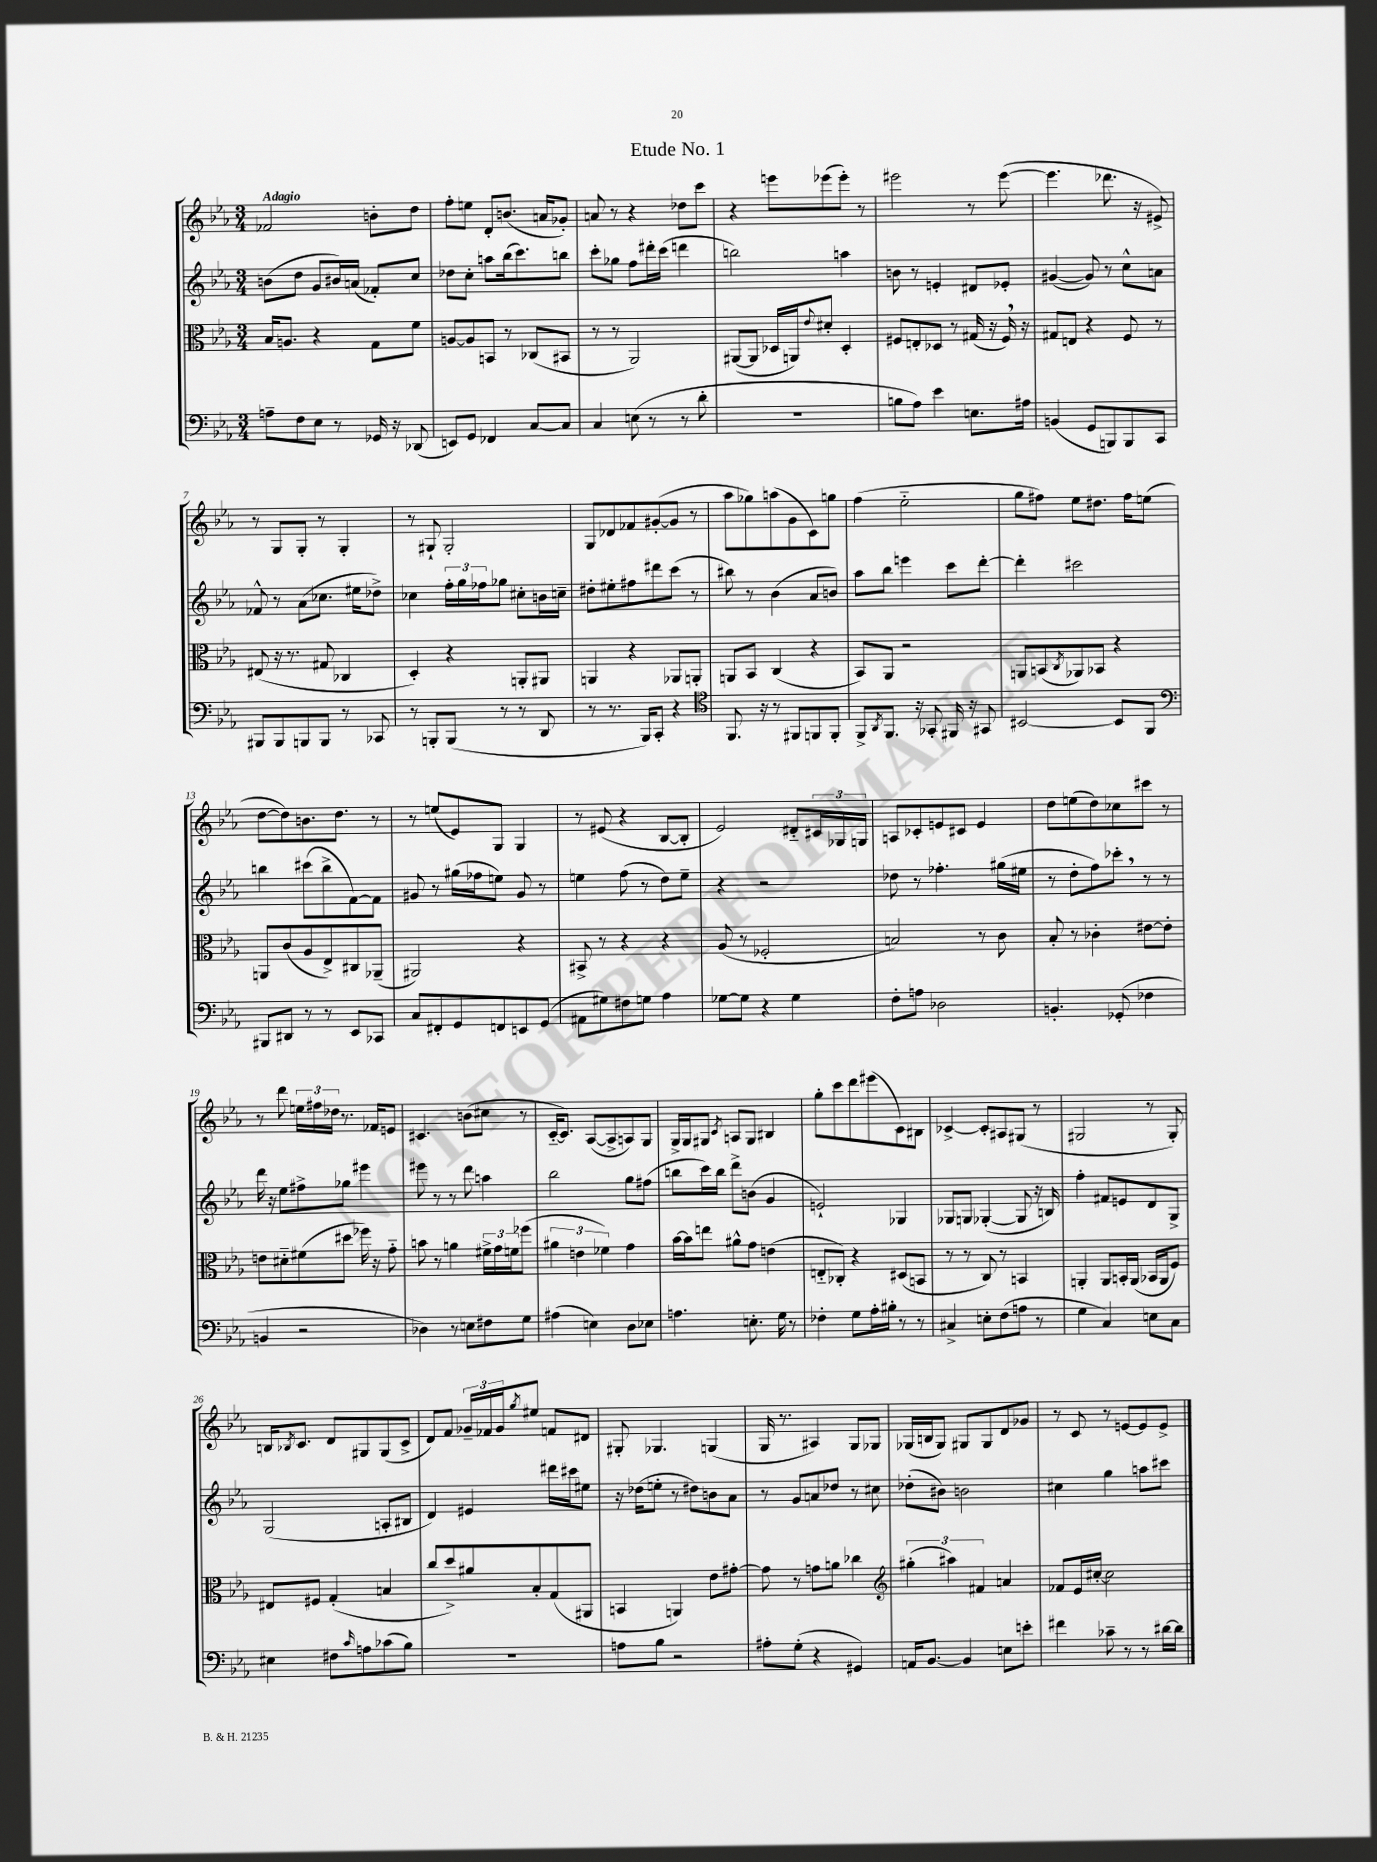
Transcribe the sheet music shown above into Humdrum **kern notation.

**kern	**kern	**kern	**kern
*staff4	*staff3	*staff2	*staff1
*clefF4	*clefC3	*clefG2	*clefG2
*k[b-e-a-]	*k[b-e-a-]	*k[b-e-a-]	*k[b-e-a-]
*M3/4	*M3/4	*M3/4	*M3/4
8A~	16B-	(8b	2f-
.	8.A	.	.
8F	.	8dd	.
8E-	4r	8g	.
8r	.	16b#)	.
.	.	(16a	.
16GG-	8G	8f-')	8b'
16r	.	.	.
(8DD-	8f	8cc	8dd
=	=	=	=
8EE)	[8A	8dd-	8ff'
8GG	8A]	8cc'	8ee
4FF-	8BB	8aa	8d'
.	8r	(16bb-	(8.b
.	.	8.ccc)	.
[8C	(8C-	.	.
.	.	.	16a
8C]	8BB#	8bb	8g-')
=	=	=	=
4C	8r	8ccc'	8a
.	8r	8gg-	8r
(8E	2AA-)	8ff	4r
8r	.	16ddd#'	.
.	.	(16ccc	.
8r	.	4ddd	8dd-
8d'	.	.	8ccc
=	=	=	=
2.r	([8AA#	2bb)	4r
.	8AA#]	.	.
.	16D-	.	8eee
.	16AA)	.	.
.	8qqe-	.	.
.	8d#'	.	(8eee-
.	4D-'	4aa	8eee-')
.	.	.	8r
=	=	=	=
8B	8F#	8b	2eee#
8A-)	8E'	8r	.
4e-	8D-	4e'	.
.	8r	.	.
8.E	(16G#	8d#	8r
.	16r	.	.
.	16F#)	8e-'	([8eee#
16A#	16r	.	.
=	=	=	=
(4BB	8G#	([4g#	4.eee#]
.	8E	.	.
8GG	4r	8g#])	.
8BBB)	.	8r	8.ddd-
8BBB	8F	8cc^^	.
.	.	.	16r
8CC	8r	8a	8e#^)
=	=	=	=
8BBB#	(8E#	8f-^^	8r
8BBB#	16r	8r	8G
.	8.r	.	.
8BBB	.	(8a-	8G'
8BBB	8G#	8.cc-	8r
8r	4C-	.	4G'
.	.	16ee#	.
8CC-	.	8dd-^)	.
=	=	=	=
8r	4D')	4cc-	8r
8BBB'	.	.	8G#`
(8BBB	4r	24ff'	2G#'
.	.	24gg	.
.	.	24ff-	.
8r	.	8gg-	.
8r	8AA'	8cc#'	.
8DD	8AA#	16b	.
.	.	16cc~	.
=	=	=	=
8r	4AA	8dd#'	8G
8.r	.	8ee#'	8d-
.	4r	8ff#	8f-
16BBB-)	.	.	.
8CC'	.	8ddd#	([8g#'
4r	8AA-	(8ccc	8g#]
.	8AA'	8r	8r
=	=	=	=
*clefC4	*	*	*
8.FF	8AA	8bb#)	8aa-
.	8BB-	8r	8gg-)
16r	.	.	.
8r	(4C	(4b-	(8aa
8FF#	.	.	8g
8FF	4r	8a-	8c)
8FF'	.	8b)	8gg
=	=	=	=
8FF^	8BB-)	8aa-	(4ff
8qAA-	.	.	.
8.FF	8AA-	8bb-	.
.	2r	4eee	2ee-'~
16r	.	.	.
8GG-'	.	.	.
16FF#	.	8ccc	.
16r	.	.	.
8GG#	.	[8ddd'	.
=	=	=	=
[2BB#	8AA	4ddd']	8gg
.	(8BB	.	8ff#)
.	8qC	.	.
.	8AA-)	2ccc#	8ee-
.	8BB-	.	8.dd#
8BB#]	4r	.	.
.	.	.	16ff#
8FF	.	.	(8ee
=	=	=	=
*clefF4	*	*	*
8BBB#	8AA	4bb	[8dd
8DD#	(8c	.	8dd])
8r	8A-	(8ccc#	8.b
8r	8E-^)	8bb^	.
.	.	.	8.dd
8EE-	8C#	[8f)	.
8CC-	(8AA-~	8f]	8r
=	=	=	=
8C	2AA#)	8g#	8r
8FF#'	.	8r	(8ee
8GG	.	(16gg#	8e-)
.	.	16ff-	.
8FF	.	8ee)	8G
8EE	4r	8g#	4G
(8GG	.	8r	.
=	=	=	=
8AA#	8BB#^	4ee	8r
8G#)	8r	.	(8e#
8F#	4r	(8ff	4r
8G	.	8r	.
4A-	4r	8dd)	[8B-
.	.	8ee~	8B-']
=	=	=	=
[8G-	(8A-	4r	2e-)
8G-]	8r	.	.
4r	2F-'	2r	.
4G-	.	.	8d#'~
.	.	.	24c#
.	.	.	24G-
.	.	.	24G
=	=	=	=
8F'	2B)	8dd-	8A
8A	.	8r	8c-'
2D-	.	4.ff-'	8e
.	.	.	8c#
.	8r	.	4e
.	8c	(16gg#	.
.	.	16ee#	.
=	=	=	=
4.BB'	8B-'	8r	8dd
.	8r	8dd'	(8ee
.	4c-'	8ff)	8dd)
(8GG-'	.	8ccc-'	8cc-
4F-	[8e#	8r	8ccc#
.	8e#']	8r	8r
=	=	=	=
4BB	8e	16ddd	8r
.	.	16r	.
.	8d#'~	8ee-	8ddd
2r	(8f#	8ff#^	24ee
.	.	.	24ff#
.	.	.	24dd-
.	8dd#	8gg-	8.r
.	16ff-)	4eee#	.
.	16r	.	16f-
.	8g'~	.	8e
=	=	=	=
4D-)	8b	8eee#	4.c#
.	8r	8r	.
8r	4a	8r	.
8E	.	8ddd	(8b
8F#	24f#^	4aa	8cc#
.	24g	.	.
.	24f	.	.
8G	(8ff-	.	8r
=	=	=	=
(4A#	6a#	2bb-	[16c'~
.	.	.	8.c])
.	6e	.	.
4E)	.	.	([8A-
.	6f-)	.	.
.	.	.	8A-^]
8D	4g	8gg	8A)
8E-	.	(8ff#	8G
=	=	=	=
4.A	[16b-	8bb	16G^
.	16b-]	.	16G
.	8ee	16ccc)	8G#
.	.	16bb	.
.	.	.	8qc
.	8a#^^	8ddd^	8A
8.E'	8g	(8b	8G#
.	(4e	4g	4B#
16G	.	.	.
8r	.	.	.
=	=	=	=
4F-'	8E'~	2e`)	8gg'
.	8C-')	.	8ccc
8G	4r	.	8ddd
16A-'	.	.	(8eee#
16B#'	.	.	.
8r	(8D#	4G-	8c)
8r	8BB	.	8B#
=	=	=	=
4C#^	8r	8G-	[4c-^
.	8r	8G	.
8E'	8C)	([4G-'	8c-']
(8F	8r	.	8A#
8A	4BB	8G-]	(8G#
8r	.	16r	8r
.	.	16B)	.
=	=	=	=
4G	4AA'	4ff'	2G#
4C)	8AA	8f#	.
.	16BB'	8e	.
.	(16AA	.	.
8E	16BB-	8d	8r
.	16AA	.	.
8C	8F)	8G^	8G#')
=	=	=	=
4E#	8E#	(2G	16B
.	.	.	8qB-
.	.	.	8.c
.	8F#	.	.
8F#	(4G'	.	8d
16qqc	.	.	.
8A	.	.	8G#
(8c-	4B	8A'	(8G#
8B-)	.	8B#	8c^
=	=	=	=
2.r	8cc	4d)	8d)
.	8dd^)	.	8f
.	8a#	4e#	24g-~
.	.	.	24f-
.	.	.	24g-
.	.	.	8qgg
.	8B-'	.	8ee#
.	(8G	16ddd#	8f
.	.	16ccc#	.
.	8AA#	8ee#	8d#
=	=	=	=
8A	4BB	16r	8G#'
.	.	(16dd-	.
8B-	.	8ee'	4.G-
2r	4AA)	8r	.
.	.	8dd#)	.
.	8e-	8b	(4G
.	[8g#'	8a-	.
=	=	=	=
8A#'	8g#]	8r	16G
.	.	.	8.r
(8G'	8r	8g	.
4r	8g	8a	4A#)
.	8a	8dd-	.
4GG#)	4cc-	8r	8G
.	.	8cc#	8G-
=	=	=	=
*	*clefG2	*	*
16AA	(6gg#'	(8dd-'	(16G-
[8.BB-	.	.	16B
.	.	8b#)	8G-)
.	6aa#)	.	.
4BB-]	.	2b	8G#
.	6f#	.	.
.	.	.	8G#
8E	4a	.	8d
8e'	.	.	8g-
=	=	=	=
4f#	8f-	4cc#	8r
.	16e-	.	8c
.	[16cc#'	.	.
8c-~	2cc#]	4gg	8r
8r	.	.	[8e
8r	.	8aa	8e]
[16d#	.	8ccc#	8e^
16d#]	.	.	.
==	==	==	==
*-	*-	*-	*-
